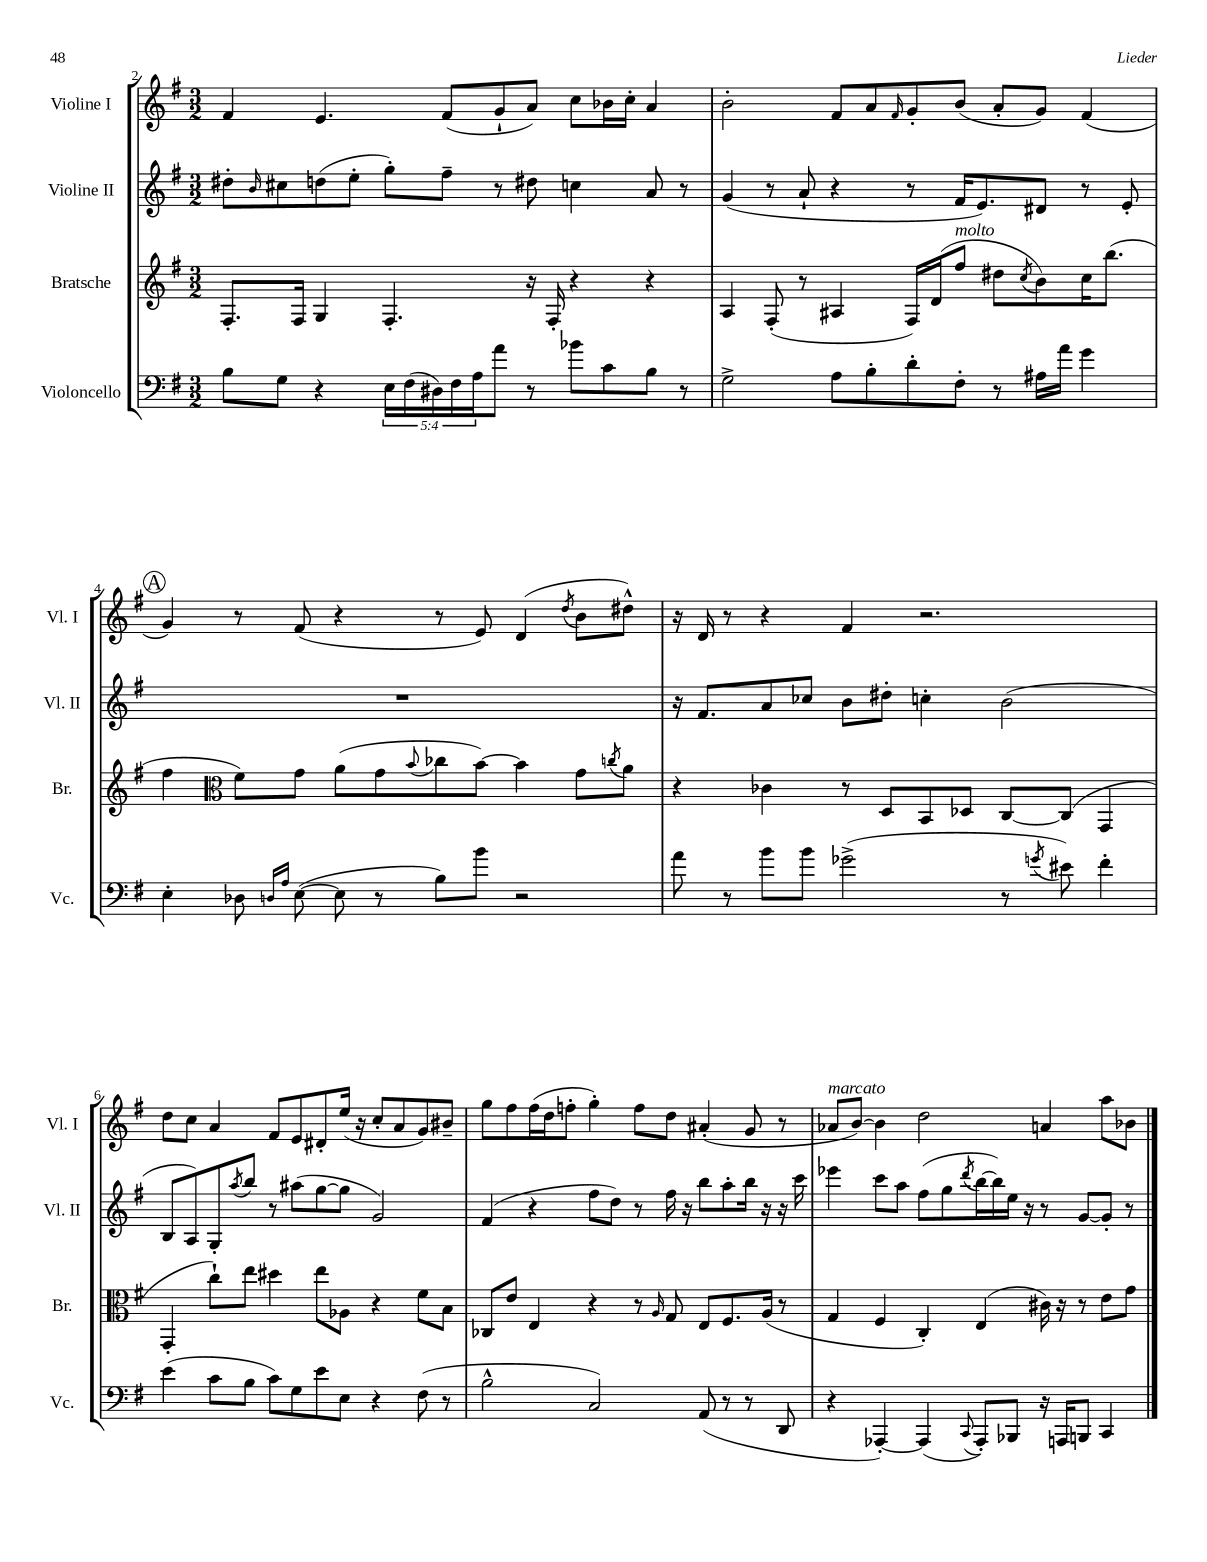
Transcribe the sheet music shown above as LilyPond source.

<<
\new StaffGroup <<
\new Staff = "s0" \with { instrumentName = "Violine I" shortInstrumentName = "Vl. I" } {
    \clef treble \key g \major \numericTimeSignature \time 3/2
    fis'4 e'4. fis'8( g'8-! a'8) c''8 bes'16 c''16-. a'4 |
    b'2-. fis'8 a'8 \grace { fis'16 } g'8-. b'8( a'8-. g'8) fis'4( |
    \mark \markup { \circle "A" } g'4) r8 fis'8( r4 r8 e'8) d'4( \acciaccatura { d''8 } b'8 dis''8-^) |
    r16 d'16 r8 r4 fis'4 r2. |
    d''8 c''8 a'4 fis'8 e'8 dis'8-. e''16( r16 c''8-. a'8 g'8) bis'8-- |
    g''8 fis''8 fis''16( d''16 f''8-. g''4-.) f''8 d''8 ais'4-.( g'8 r8 |
    aes'8^\markup { \italic "marcato" } b'8~) b'4 d''2 a'4 a''8 bes'8 \bar "|." |
}
\new Staff = "s1" \with { instrumentName = "Violine II" shortInstrumentName = "Vl. II" } {
    \clef treble \key g \major \numericTimeSignature \time 3/2
    dis''8-. \grace { b'16 } cis''8 d''8( e''8-. g''8-.) fis''8-- r8 dis''8 c''4 a'8 r8 |
    g'4( r8 a'8-! r4 r8 fis'16 e'8.) dis'8 r8 e'8-. |
    \mark \markup { \circle "A" } R1. |
    r16 fis'8. a'8 ces''8 b'8 dis''8-. c''4-. b'2( |
    b8 a8) g8-. \acciaccatura { a''8 } b''8 r8 ais''8( g''8~ g''8 g'2) |
    fis'4( r4 fis''8 d''8) r8 fis''16 r16 b''8 a''8-. b''16 r16 r16 c'''16 |
    ees'''4 c'''8 a''8 fis''8( g''8 \acciaccatura { d'''8 } b''16~ b''16) e''16 r16 r8 g'8~ g'8-. r8 \bar "|." |
}
\new Staff = "s2" \with { instrumentName = "Bratsche" shortInstrumentName = "Br." } {
    \clef treble \key g \major \numericTimeSignature \time 3/2
    fis8.-. fis16 g4 fis4.-. r16 fis16-. r4 r4 |
    a4 fis8-.( r8 ais4 fis16) d'16( fis''8^\markup { \italic "molto" } dis''8 \acciaccatura { c''8 } b'8) c''16 b''8.( |
    \mark \markup { \circle "A" } fis''4 \clef alto fis'8) g'8 a'8( g'8 \appoggiatura { b'8 } ces''8 b'8~) b'4 g'8 \acciaccatura { c''8 } a'8 |
    r4 ces'4 r8 d8 b,8 des8 c8~ c8( g,4 |
    g,4-. c''8-!) e''8 dis''4 e''8 aes8 r4 fis'8 b8 |
    ces8 e'8 e4 r4 r8 \grace { a16 } g8 e8 fis8. a16( r8 |
    g4 fis4 c4-.) e4( cis'16) r16 r8 e'8 g'8 \bar "|." |
}
\new Staff = "s3" \with { instrumentName = "Violoncello" shortInstrumentName = "Vc." } {
    \clef bass \key g \major \numericTimeSignature \time 3/2 \override Staff.TupletNumber.text = #tuplet-number::calc-fraction-text
    b8 g8 r4 \tuplet 5/4 { e16 fis16( dis16) fis16 a16 } a'8 r8 bes'8 c'8 b8 r8 |
    g2-> a8 b8-. d'8-. fis8-. r8 ais16 a'16 g'4 |
    \mark \markup { \circle "A" } e4-. des8 \grace { d16 a16 } e8~( e8 r8 b8) b'8 r2 |
    a'8 r8 b'8 b'8 ges'2->( r8 \acciaccatura { g'8 } eis'8) fis'4-. |
    e'4( c'8 b8 c'8) g8 e'8 e8 r4 fis8( r8 |
    b2-^ c2) a,8( r8 r8 d,8 |
    r4 aes,,4~-.) aes,,4( \appoggiatura { c,8 } aes,,8-.) bes,,8 r16 a,,16 b,,8 c,4 \bar "|." |
}
>>
>>
\layout { \context { \Score currentBarNumber = #2 } }
